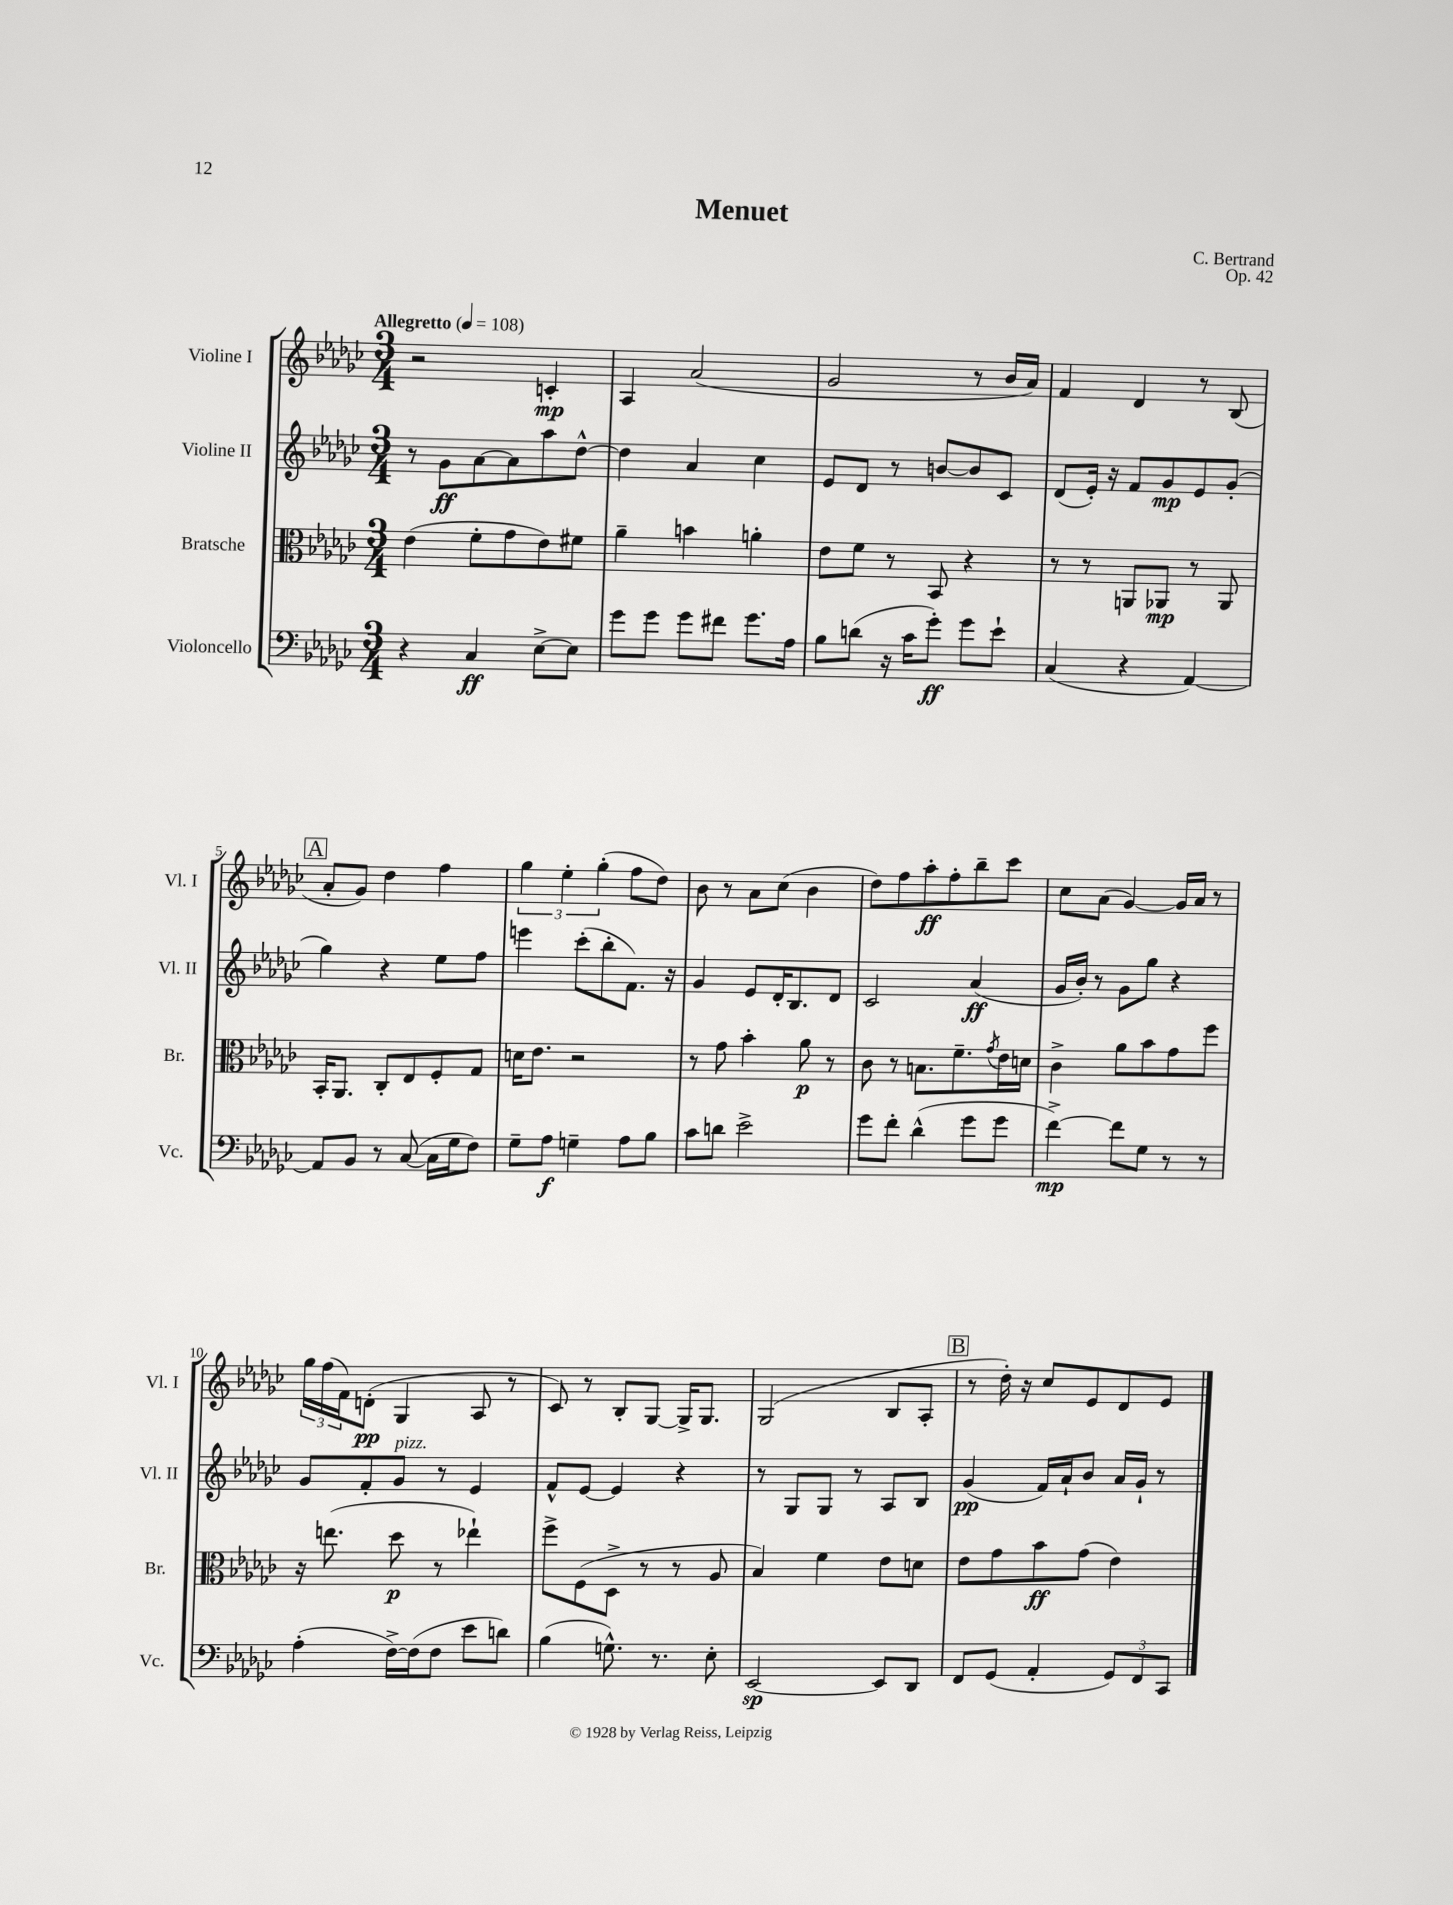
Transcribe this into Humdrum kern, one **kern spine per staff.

**kern	**kern	**kern	**kern
*staff4	*staff3	*staff2	*staff1
*clefF4	*clefC3	*clefG2	*clefG2
*k[b-e-a-d-g-c-]	*k[b-e-a-d-g-c-]	*k[b-e-a-d-g-c-]	*k[b-e-a-d-g-c-]
*M3/4	*M3/4	*M3/4	*M3/4
*MM108	*MM108	*MM108	*MM108
4r	(4e-	8r	2r
.	.	8g-	.
4C-	8f'	[8a-	.
.	8g-	8a-]	.
[8E-^	8e-)	8aa-	4c'
8E-]	8f#	[8dd-^^	.
=	=	=	=
8g-	4a-~	4dd-]	4A-
8g-	.	.	.
8g-	4b	4a-	(2a-
8f#	.	.	.
8.g-	4a'	4cc-	.
16A-	.	.	.
=	=	=	=
8B-	8e-	8e-	2g-
(8d	8f	8d-	.
16r	8r	8r	.
16c-	.	.	.
8g-')	8BB-	[8b	.
8g-	4r	8b]	8r
8e-`	.	8c-	16b-
.	.	.	16a-)
=	=	=	=
(4C-	8r	(8d-	4f
.	8r	16e-')	.
.	.	16r	.
4r	8AA	8f	4d-
.	8AA-	8g-	.
[4AA-)	8r	8e-	8r
.	8AA-	(8g-'	(8B-
=	=	=	=
8AA-]	16BB-'	4gg-)	8a-'
.	8.AA-	.	.
8BB-	.	.	8g-)
8r	8C-'	4r	4dd-
([8C-	8E-	.	.
16C-]	8F'	8ee-	4ff
16G-	.	.	.
8F)	8G-	8ff	.
=	=	=	=
8G-~	16d	4eee	6gg-
.	8.e-	.	.
8A-	.	.	.
.	.	.	6ee-'
4G~	2r	(8ccc-'	.
.	.	.	(6gg-'
.	.	8bb-'	.
8A-	.	8.f)	8ff
8B-	.	.	8dd-)
.	.	16r	.
=	=	=	=
8c-	8r	4g-	8b-
8d	8g-	.	8r
2e-^	4b-'	8e-	8a-
.	.	16d-'	(8cc-
.	.	8.B-	.
.	8a-	.	4b-
.	8r	8d-	.
=	=	=	=
8g-	8c-	2c-	8dd-)
8f'	8r	.	8ff
(4d-^^	8.B	.	8aa-'
.	.	.	8ff'
.	8.f~	.	.
8g-	.	(4a-	8bb-~
.	8qg-	.	.
8g-	16e-	.	8ccc-
.	16d	.	.
=	=	=	=
[4f^)	4c-^	16g-	8cc-
.	.	16b-')	.
.	.	8r	(8a-
8f]	8a-	8g-	[4g-)
8G-	8b-	8gg-	.
8r	8g-	4r	16g-]
.	.	.	16a-
8r	8ff	.	8r
=	=	=	=
(4A-'	16r	8g-	24gg-
.	.	.	(24ff
.	(8.ee	.	.
.	.	.	24f)
.	.	8f'	(8d'
[16F^)	8dd-	8g-	4G-
(16F]	.	.	.
8F	8r	8r	.
8e-	4ee-`)	4e-	8A-
8d)	.	.	8r
=	=	=	=
(4B-	8ff^	8f^^	8c-)
.	(8F	[8e-	8r
8.G^^)	8D-^	4e-]	8B-'
.	8r	.	[8G-
8.r	.	.	.
.	8r	4r	16G-^]
.	.	.	8.G-
8E-'	8A-	.	.
=	=	=	=
[2EE-	4B-)	8r	(2G-
.	.	8G-	.
.	4f	8G-	.
.	.	8r	.
8EE-]	8e-	8A-	8B-
8DD-	8d	8B-	8A-'
=	=	=	=
8FF	8e-	(4g-	8r
(8GG-	8g-	.	16dd-')
.	.	.	16r
4AA-'	8b-	16f)	8cc-
.	.	16a-`	.
.	(8g-	8b-	8e-
12GG-)	4e-)	16a-	8d-
.	.	16g-`	.
12FF	.	.	.
.	.	8r	8e-
12CC-	.	.	.
==	==	==	==
*-	*-	*-	*-
